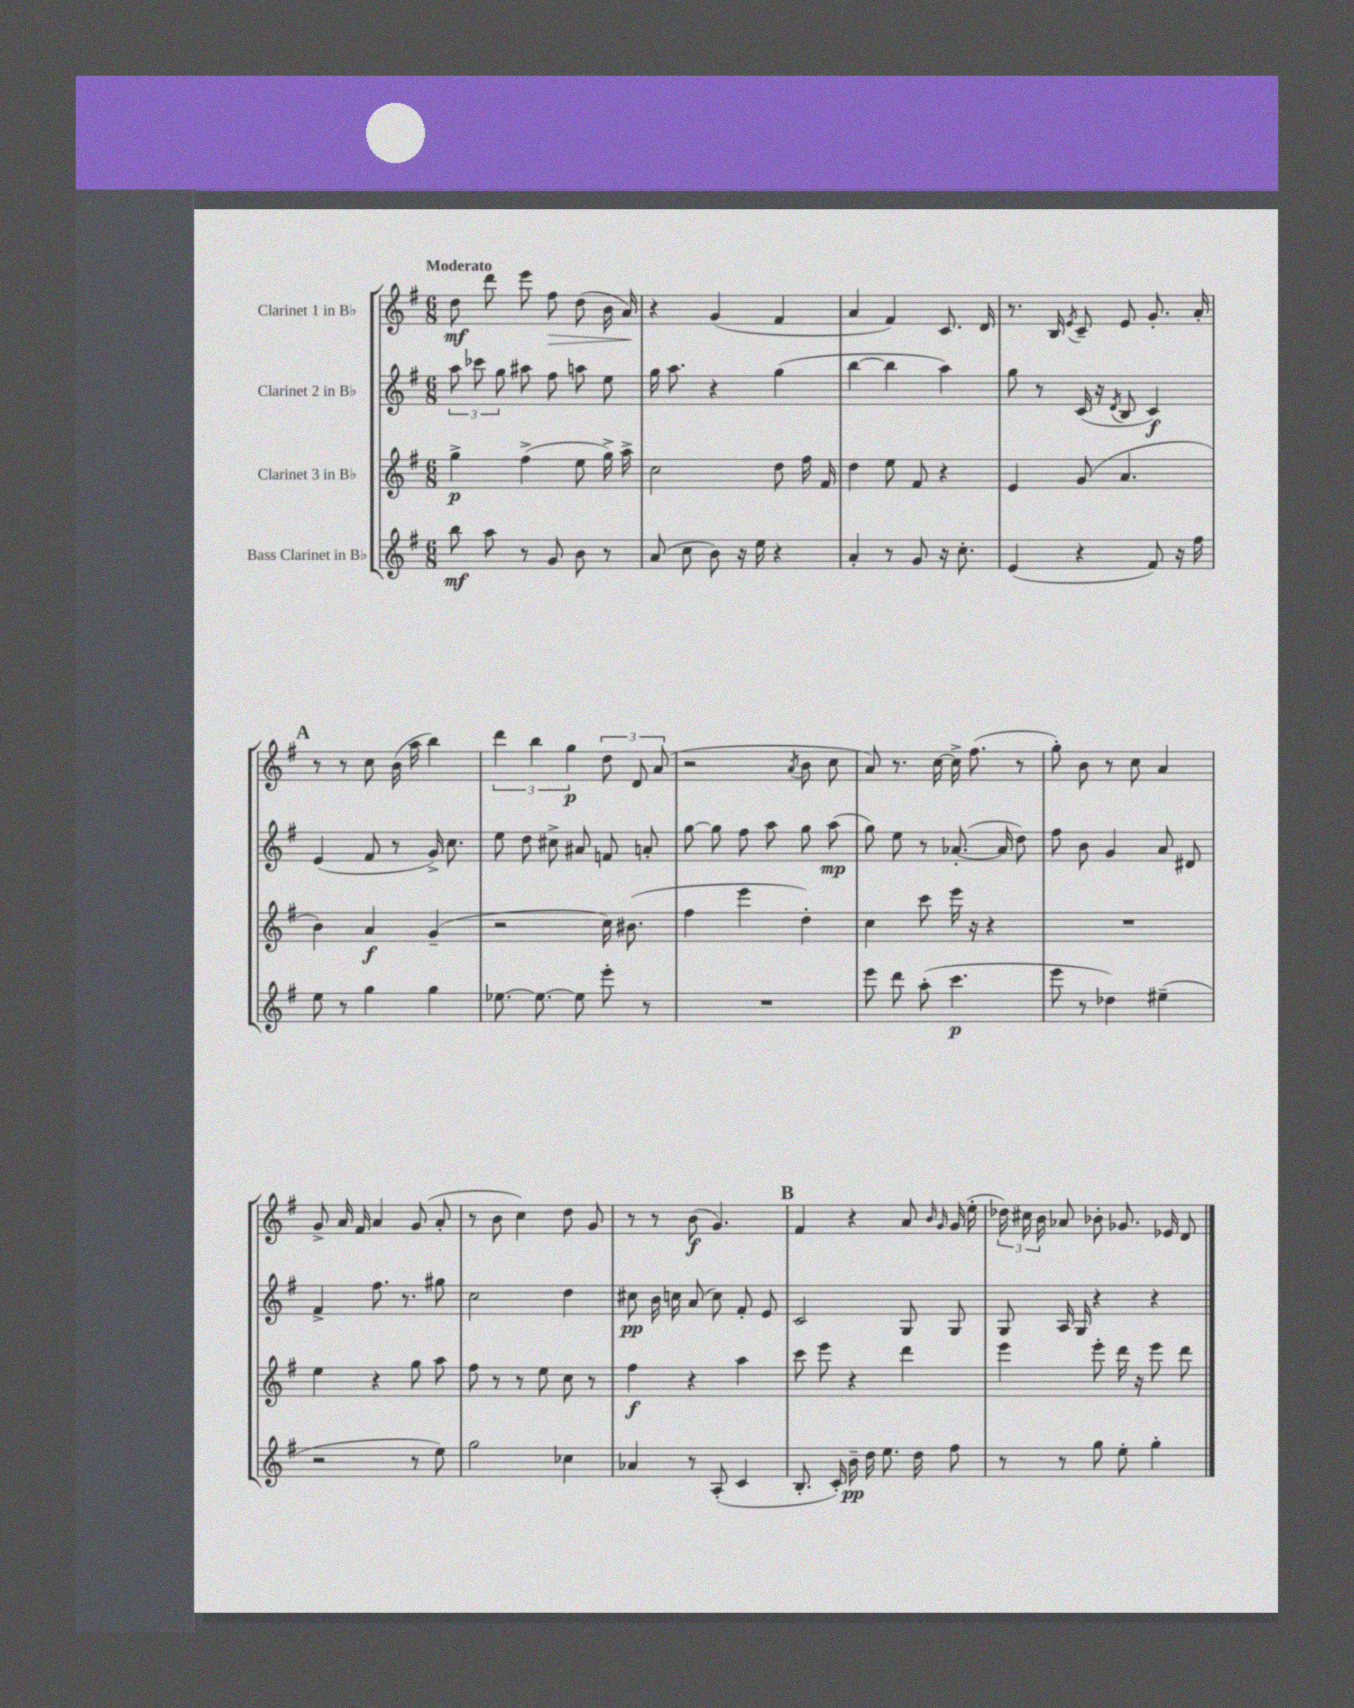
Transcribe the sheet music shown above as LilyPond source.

<<
\new StaffGroup <<
\new Staff = "s0" \with { instrumentName = "Clarinet 1 in Bb" } {
    \clef treble \key g \major \numericTimeSignature \time 6/8 \tempo "Moderato"
    \autoBeamOff d''8\mf d'''8 e'''8 fis''8\> d''8( b'16 a'16\!) |
    r4 g'4( fis'4 |
    a'4 fis'4) c'8. d'16 |
    r8. b16 \acciaccatura { e'8 } c'8-- e'8 g'8.-. a'16-. |
    \mark \markup { \bold "A" } r8 r8 c''8 b'16( a''16 b''4) |
    \tuplet 3/2 { d'''4 b''4 g''4\p } \tuplet 3/2 { d''8 d'8 a'8( } |
    r2 \acciaccatura { a'8 } b'8 c''8 |
    a'8) r8. c''16~ c''16-> fis''8.( r8 |
    g''8-.) b'8 r8 c''8 a'4 |
    g'8-> a'16 fis'16 a'4 g'8( a'8-. |
    r8 b'8 c''4) d''8 g'8 |
    r8 r8 b'8\f( g'4.) |
    \mark \markup { \bold "B" } fis'4 r4 a'8 \grace { b'16 g'16 } g'16( e''16-. |
    \tuplet 3/2 { des''16) cis''16 b'16 } aes'8 bes'8-. ges'8. ees'16 d'8 \bar "|." |
}
\new Staff = "s1" \with { instrumentName = "Clarinet 2 in Bb" } {
    \clef treble \key g \major \numericTimeSignature \time 6/8
    \autoBeamOff \tuplet 3/2 { a''8 ces'''8 g''8 } ais''8 fis''8 a''8 e''8 |
    g''16 a''8. r4 g''4( |
    b''4~ b''4 a''4) |
    g''8 r8 c'16( r16 \acciaccatura { d'8 } b8 c'4\f) |
    \mark \markup { \bold "A" } e'4( fis'8 r8 g'16->) c''8. |
    e''8 d''8 cis''8-> ais'8 f'8 a'8-. |
    g''8~ g''8 fis''8 a''8 g''8 a''8\mp( |
    g''8) e''8 r8 aes'8.~-.( aes'16 d''8) |
    fis''8 b'8 g'4 a'8 dis'8 |
    fis'4-> fis''8. r8. gis''8 |
    c''2 d''4 |
    cis''8\pp b'16 c''16 a'8( c''8) fis'8-. e'8 |
    \mark \markup { \bold "B" } c'2 g8 g8 |
    g8 a16 g16 r4 r4 \bar "|." |
}
\new Staff = "s2" \with { instrumentName = "Clarinet 3 in Bb" } {
    \clef treble \key g \major \numericTimeSignature \time 6/8
    \autoBeamOff g''4->\p fis''4->( e''8 g''16->) a''16-> |
    c''2 d''8 fis''16 fis'16 |
    d''4 e''8 fis'8 r4 |
    e'4 g'8( a'4. |
    \mark \markup { \bold "A" } b'4) a'4\f g'4--( |
    r2 c''16) bis'8.( |
    fis''4 e'''4 d''4-.) |
    c''4 c'''8 e'''16 r16 r4 |
    R2. |
    e''4 r4 g''8 a''8 |
    fis''8 r8 r8 e''8 c''8 r8 |
    fis''4\f r4 a''4 |
    \mark \markup { \bold "B" } c'''8 e'''8 r4 d'''4 |
    e'''4 e'''8-. d'''16 r16 e'''8 d'''8 \bar "|." |
}
\new Staff = "s3" \with { instrumentName = "Bass Clarinet in Bb" } {
    \clef treble \key g \major \numericTimeSignature \time 6/8
    \autoBeamOff b''8\mf a''8 r8 g'8 b'8 r8 |
    a'8( c''8 b'8) r16 e''16 r4 |
    a'4-. r8 g'8 r16 c''8.-. |
    e'4( r4 fis'8) r16 fis''16 |
    \mark \markup { \bold "A" } e''8 r8 g''4 g''4 |
    ees''8.~ ees''8.~ ees''8 e'''8-. r8 |
    R2. |
    e'''8 d'''8 a''8-.( c'''4.\p |
    e'''8 r8 des''4) eis''4--( |
    r2 r8 e''8) |
    g''2 ces''4 |
    aes'4 r8 a8-.( c'4 |
    \mark \markup { \bold "B" } b8.-. c'16-.) b'16--\pp d''16 e''8. d''16 fis''8 |
    r8 r8 g''8 e''8-. g''4-. \bar "|." |
}
>>
>>
\layout { \context { \Score \remove "Bar_number_engraver" } }
